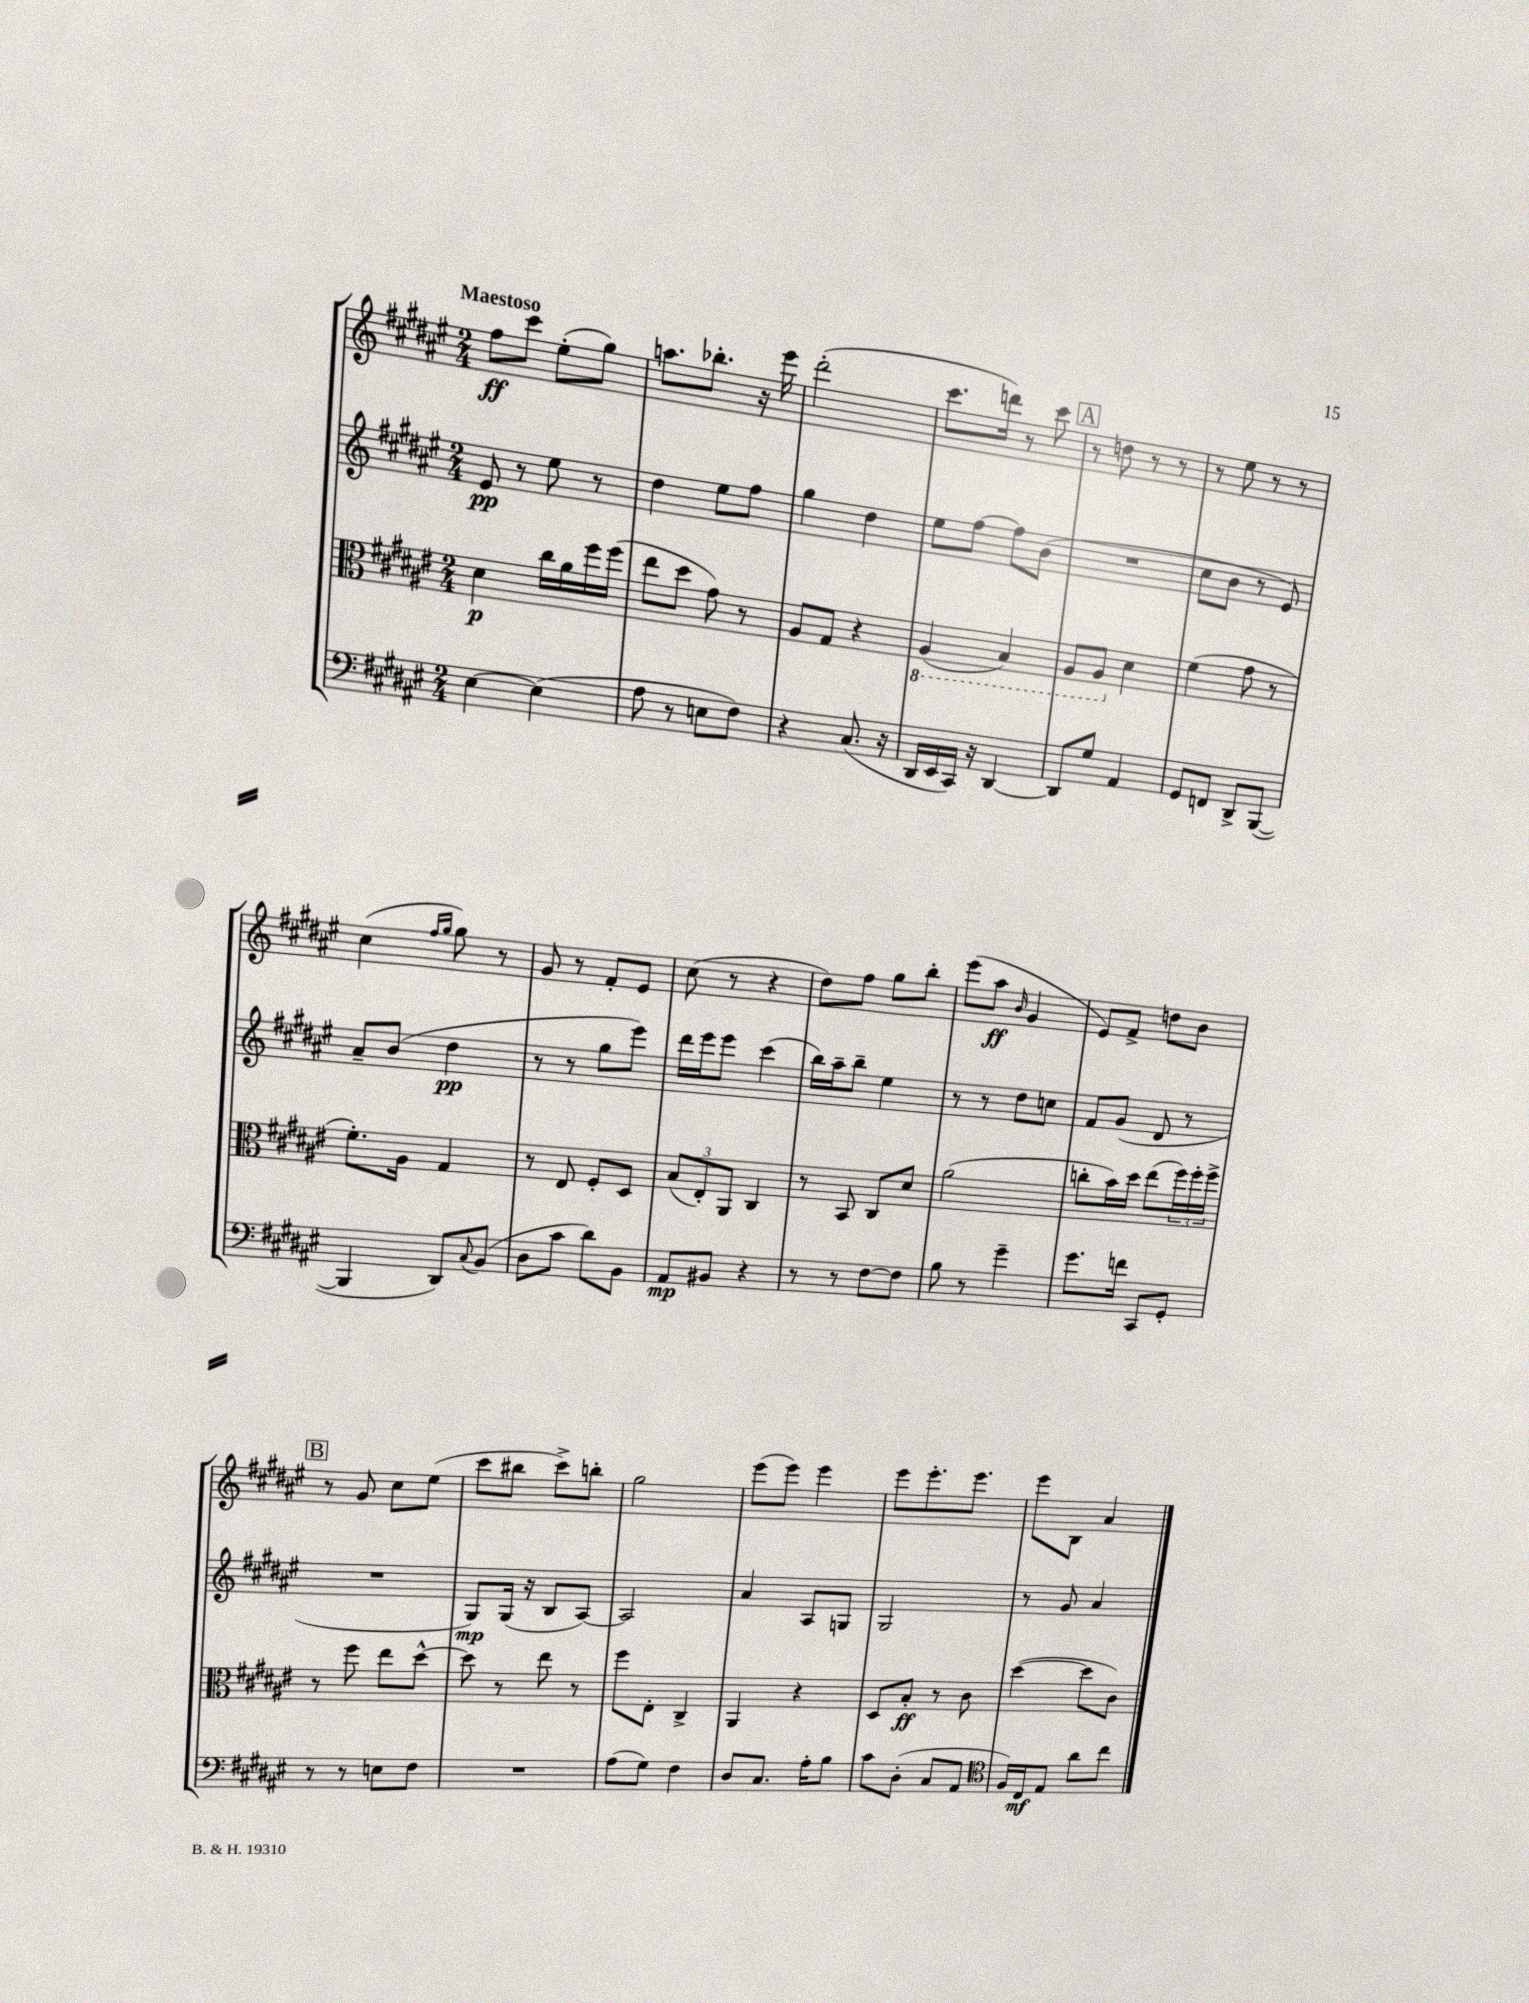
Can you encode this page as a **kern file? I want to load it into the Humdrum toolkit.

**kern	**kern	**kern	**kern
*staff4	*staff3	*staff2	*staff1
*clefF4	*clefC3	*clefG2	*clefG2
*k[f#c#g#d#a#e#]	*k[f#c#g#d#a#e#]	*k[f#c#g#d#a#e#]	*k[f#c#g#d#a#e#]
*M2/4	*M2/4	*M2/4	*M2/4
[4E#\	4d#\	8e#/	8ff#\L
.	.	8r	8ccc#\J
(4E#\]	16cc#\LL	8ee#\	(8ee#'\L
.	16a#\	.	.
.	16ff#\	8r	8gg#\J)
.	(16ff#\JJ	.	.
=	=	=	=
8A#\	8ee#\L	4dd#\	8.aa\L
8r	8dd#\J	.	.
.	.	.	8.bb-'\J
8E\L	8g#\)	8ee#\L	.
8F#\J)	8r	8ff#\J	16r
.	.	.	16eee#\
=	=	=	=
4r	8A#/L	4gg#\	(2ddd#'\
.	8G#/J	.	.
(8.C#/	4r	4dd#\	.
16r	.	.	.
=	=	=	=
16DD#/LL	(4AA#/	8ee#\L	8.ccc#\L
16EE#/	.	.	.
16CC#/JJ)	.	[8ff#\J	.
16r	.	.	16ddd\Jk)
[4DD#/	4BB/)	8ff#\]L	8r
.	.	(8b\J	8ccc#\
=	=	=	=
8DD#/]L	8AA#/L	2r	8r
8G#/J	8AA#/J	.	8dd\
4AA#/	4d#\	.	8r
.	.	.	8r
=	=	=	=
8GG#/L	(4f#\	8cc#\L	8r
8FF/J	.	8b\J	8ee#\
8DD#^/L	8g#\	8r	8r
([8BBB/J	8r	8e#/)	8r
=	=	=	=
4BBB/]	8.f#'\L)	8a#~/L	(4cc#\
.	.	(8b/J	.
.	16A#\Jk	.	.
.	.	.	16qqff#/LL
.	.	.	16qqgg#/JJ
8DD#/L)	4G#/	4dd#\	8gg#\)
8qqC#/	.	.	.
(8BB/J	.	.	8r
=	=	=	=
8D#\L	8r	8r	8g#/
8c#\J	8E#/	8r	8r
8d#\L)	8F#'/L	8gg#\L	8f#'/L
8BB\J	8D#/J	8eee#\J)	8e#/J
=	=	=	=
8AA#/L	(12B/L	16ddd#\LL	(8cc#\
.	.	16eee#\J	.
.	12E#'/)	.	.
8BB#/J	.	8eee#\J	8r
.	12AA#/J	.	.
4r	4C#/	(4ccc#\	4r
=	=	=	=
8r	8r	16bb\LL)	8dd#\L)
.	.	16aa#~\J	.
8r	8BB/	8bb~\J	8ff#\J
[8F#\L	8C#/L	4ee#\	8gg#\L
8F#\]J	8d#/J	.	8bb'\J
=	=	=	=
8B\	(2a#\	8r	(8eee#\L
8r	.	8r	8aa#\J
.	.	.	16qqb/
4g#~\	.	8dd#\L	4g#/
.	.	8cc\J	.
=	=	=	=
8.g#\L	8cc'\L	8f#/L	8e#/L)
.	16b\L)	(8g#/J	8f#^/J
16f\Jk	16dd#\JJ	.	.
8CC#/L	(8ee#\L	8d#/	8dd\L
8GG#'/J	24ff#\L)	8r	8b\J
.	24ff#'\	.	.
.	24ff#^\JJ	.	.
=	=	=	=
8r	8r	2r	8r
8r	8ff#\	.	8g#/
8E\L	8ee#\L	.	8cc#\L
8F#\J	[8dd#^^\J	.	(8ee#\J
=	=	=	=
2r	8dd#\]	8G#/L)	8ccc#\L
.	8r	(16G#/Jk	8bb#\J
.	.	16r	.
.	8ee#\	8B/L	8ccc#^\L)
.	8r	[8A#/J)	8bb'\J
=	=	=	=
(8A#\L	8ff#\L	2A#/]	2gg#\
8G#\J)	8E#'\J	.	.
4F#\	4C#^/	.	.
=	=	=	=
8D#/L	4AA#/	4a#/	(8eee#\L
8.C#/J	.	.	8eee#\J)
.	4r	8A#/L	4eee#\
16A#'\LK	.	.	.
8B\J	.	8G/J	.
=	=	=	=
8c#\L	8D#/L	2G#/	8eee#\L
(8D#'\J	8B'/J	.	8.eee#'\
8C#/L	8r	.	.
.	.	.	8.eee#\J
8AA#/J	8c#\	.	.
=	=	=	=
*clefC4	*	*	*
16F#/LL)	([4dd#\	8r	8eee#\L
16C#/J	.	.	.
8E#/J	.	8g#/	8B\J
8a#\L	8dd#\]L	4a#/	4a#/
8cc#\J	8c#\J)	.	.
==	==	==	==
*-	*-	*-	*-
